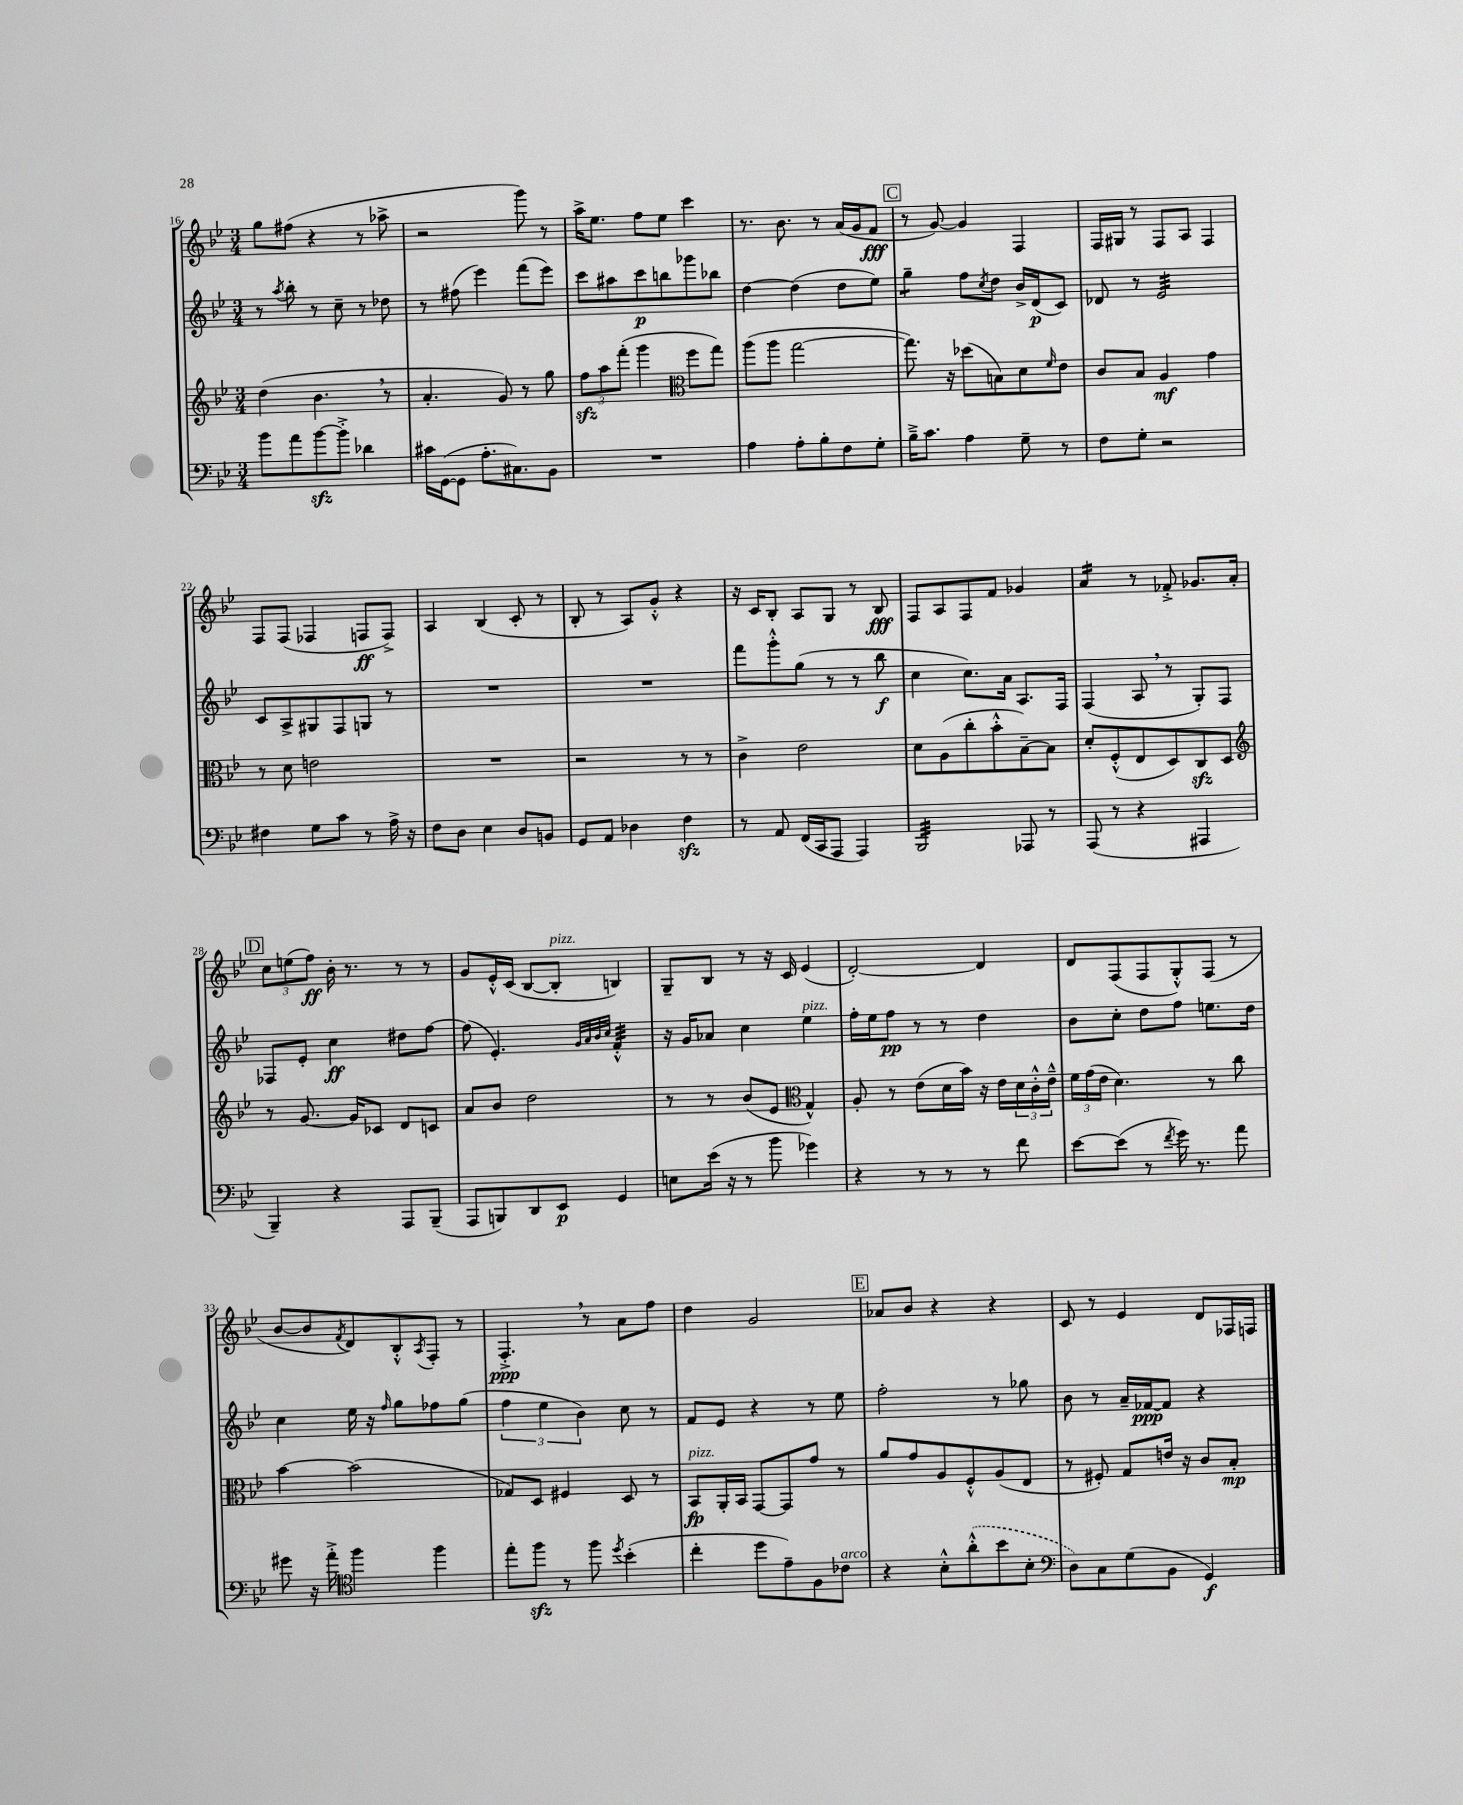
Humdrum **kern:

**kern	**kern	**kern	**kern
*staff4	*staff3	*staff2	*staff1
*clefF4	*clefG2	*clefG2	*clefG2
*k[b-e-]	*k[b-e-]	*k[b-e-]	*k[b-e-]
*M3/4	*M3/4	*M3/4	*M3/4
8b-	(4dd	8r	8gg
.	.	8qaa	.
8a	.	8bb-'	(8ff#
[8b-	4.b-	8r	4r
8b-'^]	.	8cc~	.
4d-	.	8r	8r
.	8r	8dd-	8aa-^
=	=	=	=
16c#	4.a'	8r	2r
([16GG	.	.	.
8GG]	.	(8ff#	.
8.A'	.	4eee-)	.
.	8g)	.	.
8.C#)	.	.	.
.	8r	(8fff	8ggg)
8BB-	8gg	8eee-)	8r
=	=	=	=
2.r	12ff	8ccc	16aa^
.	.	.	8.ee-
.	12aa	.	.
.	.	8aa#	.
.	(12fff'	.	.
.	4ggg	8ccc	8ff
.	.	8bb	8ee-
*	*clefC3	*	*
.	8ff	8ggg-	4ccc
.	8gg)	8bb-	.
=	=	=	=
4A	(8aa	[4dd	8.r
.	8aa	.	.
.	.	.	8.b-
8A'	[2gg	(4dd]	.
8B-'	.	.	8r
8F	.	8dd	(16a
.	.	.	16g
8G'	.	8ee-)	8f
=	=	=	=
16B-~^	8.gg])	4gg~	8r
8.c	.	.	.
.	.	.	[8g)
.	16r	.	.
4A	(8dd-	8ff	4g]
.	.	8qcc	.
.	8B)	8dd	.
8G~	8d	16b-^	4F
.	.	(16d	.
.	16qqf	.	.
8r	8e-	8c)	.
=	=	=	=
8F	8c	8d-	16F
.	.	.	16G#
8G'	8B-	8r	8r
2r	4A	2e-	8F
.	.	.	8A
.	4g	.	4F
=	=	=	=
4F#	8r	8c	8F
.	8d	8A^	(8F
8G	2e	8G#	4F-
8c	.	8F	.
8r	.	8G	8F
16A^	.	8r	8F^)
16r	.	.	.
=	=	=	=
8F	2.r	2.r	4A
8D	.	.	.
4E-	.	.	(4B-
8D	.	.	8c'
8BB	.	.	8r
=	=	=	=
8GG	2r	2.r	8B-'
8AA	.	.	8r
4D-	.	.	8A)
.	.	.	8g'^^
4F	8r	.	4r
.	8r	.	.
=	=	=	=
8r	4c^	8fff	16r
.	.	.	16c
8AA	.	8ggg'^^	8B-'
(16FF	2e-	(8gg	8A
16CC	.	.	.
8AAA	.	8r	8G
4AAA)	.	8r	8r
.	.	8bb-	8B-
=	=	=	=
2BBB-	8d	4cc	8F
.	(8A	.	8A
.	8cc'	8.cc)	8F
.	8b-'^^	.	8f
.	.	16a	.
8AAA-	[8B-~)	8.A	4g-
8r	8B-]	.	.
.	.	16F	.
=	=	=	=
(8AAA	8d'	(4F	4a
8r	(8F'^^	.	.
4r	8E-	8A	8r
.	8D)	8r	8f-'^
4AAA#	8C	8G')	8.g-
.	8D	8F	.
.	.	.	16a'
=	=	=	=
*	*clefG2	*	*
4BBB-~)	8r	8F-	12cc
.	.	.	(12ee
.	[8.g	8e-'	.
.	.	.	12ff)
4r	.	4cc	16b-'
.	16g]	.	8.r
.	8c-	.	.
8AAA	8d	8dd#	8r
(8BBB-~	8c	[8ff	8r
=	=	=	=
8AAA	8a	(8ff]	8g
8BBB)	8b-	4.e-')	16e-'^^
.	.	.	(16c
8DD	2dd	.	[8B-
8EE-	.	.	8B-']
.	.	32qqg	.
.	.	32qqa	.
.	.	32qqb-	.
.	.	32qqcc	.
4GG	.	4f'^^	4B)
=	=	=	=
8E	8r	16r	8G~
.	.	16g	.
(16e-	8r	8a-	8B-
16r	.	.	.
8r	(8b-	4cc	8r
8b-	8e-	.	16r
.	.	.	16c
*	*clefC3	*	*
4g-)	4G^^)	4ee-	(4e-
=	=	=	=
4r	8A'	16ff'	[2d')
.	.	16ee-	.
.	8r	8ff	.
8r	(8e-	8r	.
8r	16d	8r	.
.	16b-)	.	.
8r	16r	4dd	4d]
.	16e-	.	.
8f	24d	.	.
.	24c'^^	.	.
.	24e-~^^	.	.
=	=	=	=
[8e-	24f	8b-	8d
.	(24g	.	.
.	24e-	.	.
(8e-]	4.d)	8cc'	(8F
8r	.	8dd	8F
8qf	.	.	.
16g)	.	8ff	8G'^^)
8.r	.	.	.
.	8r	8.ee	(8F
8a	8cc	.	8r
.	.	16dd	.
=	=	=	=
8g#	[4b-	4cc	[8b-
16r	.	.	8b-]
16a'^	.	.	.
*clefC4	*	*	*
.	.	.	8qf
4ff	(2b-]	16ee-	8d)
.	.	16r	.
.	.	16qqff	.
.	.	8gg	8B-'^^
.	.	.	8qA
4ff	.	8ff-	8F'
.	.	(8gg	8r
=	=	=	=
8ee-'	8G-)	6ff	4.F'^
8ff	8D	.	.
.	.	6ee-	.
8r	4F#	.	.
.	.	6b-)	.
8ff	.	.	8r
8qdd	.	.	.
(4b-'	8D	8cc	8a
.	8r	8r	8ff
=	=	=	=
4cc'	8BB-	8f	4dd
.	16AA'	8e-	.
.	16BB-	.	.
8dd	[8GG	4r	2g
8e-~)	8GG]	.	.
8F	8g	8r	.
8c-	8r	8ee-	.
=	=	=	=
4r	8a	2ff'	8a-
.	8g	.	8b-
8B-'^^	8A	.	4r
(8a'^^	8F'^^	.	.
8b-	(8A	8r	4r
8B-'	8E-	8gg-	.
=	=	=	=
*clefF4	*	*	*
8D)	8r	8b-	8c
8C	8F#')	8r	8r
(8G	8G	16a~	4e-
.	.	[16f-	.
8BB-	16e	8f-]	.
.	16r	.	.
4GG)	8c	4r	8d
.	8B-'	.	16F-
.	.	.	16F
==	==	==	==
*-	*-	*-	*-
